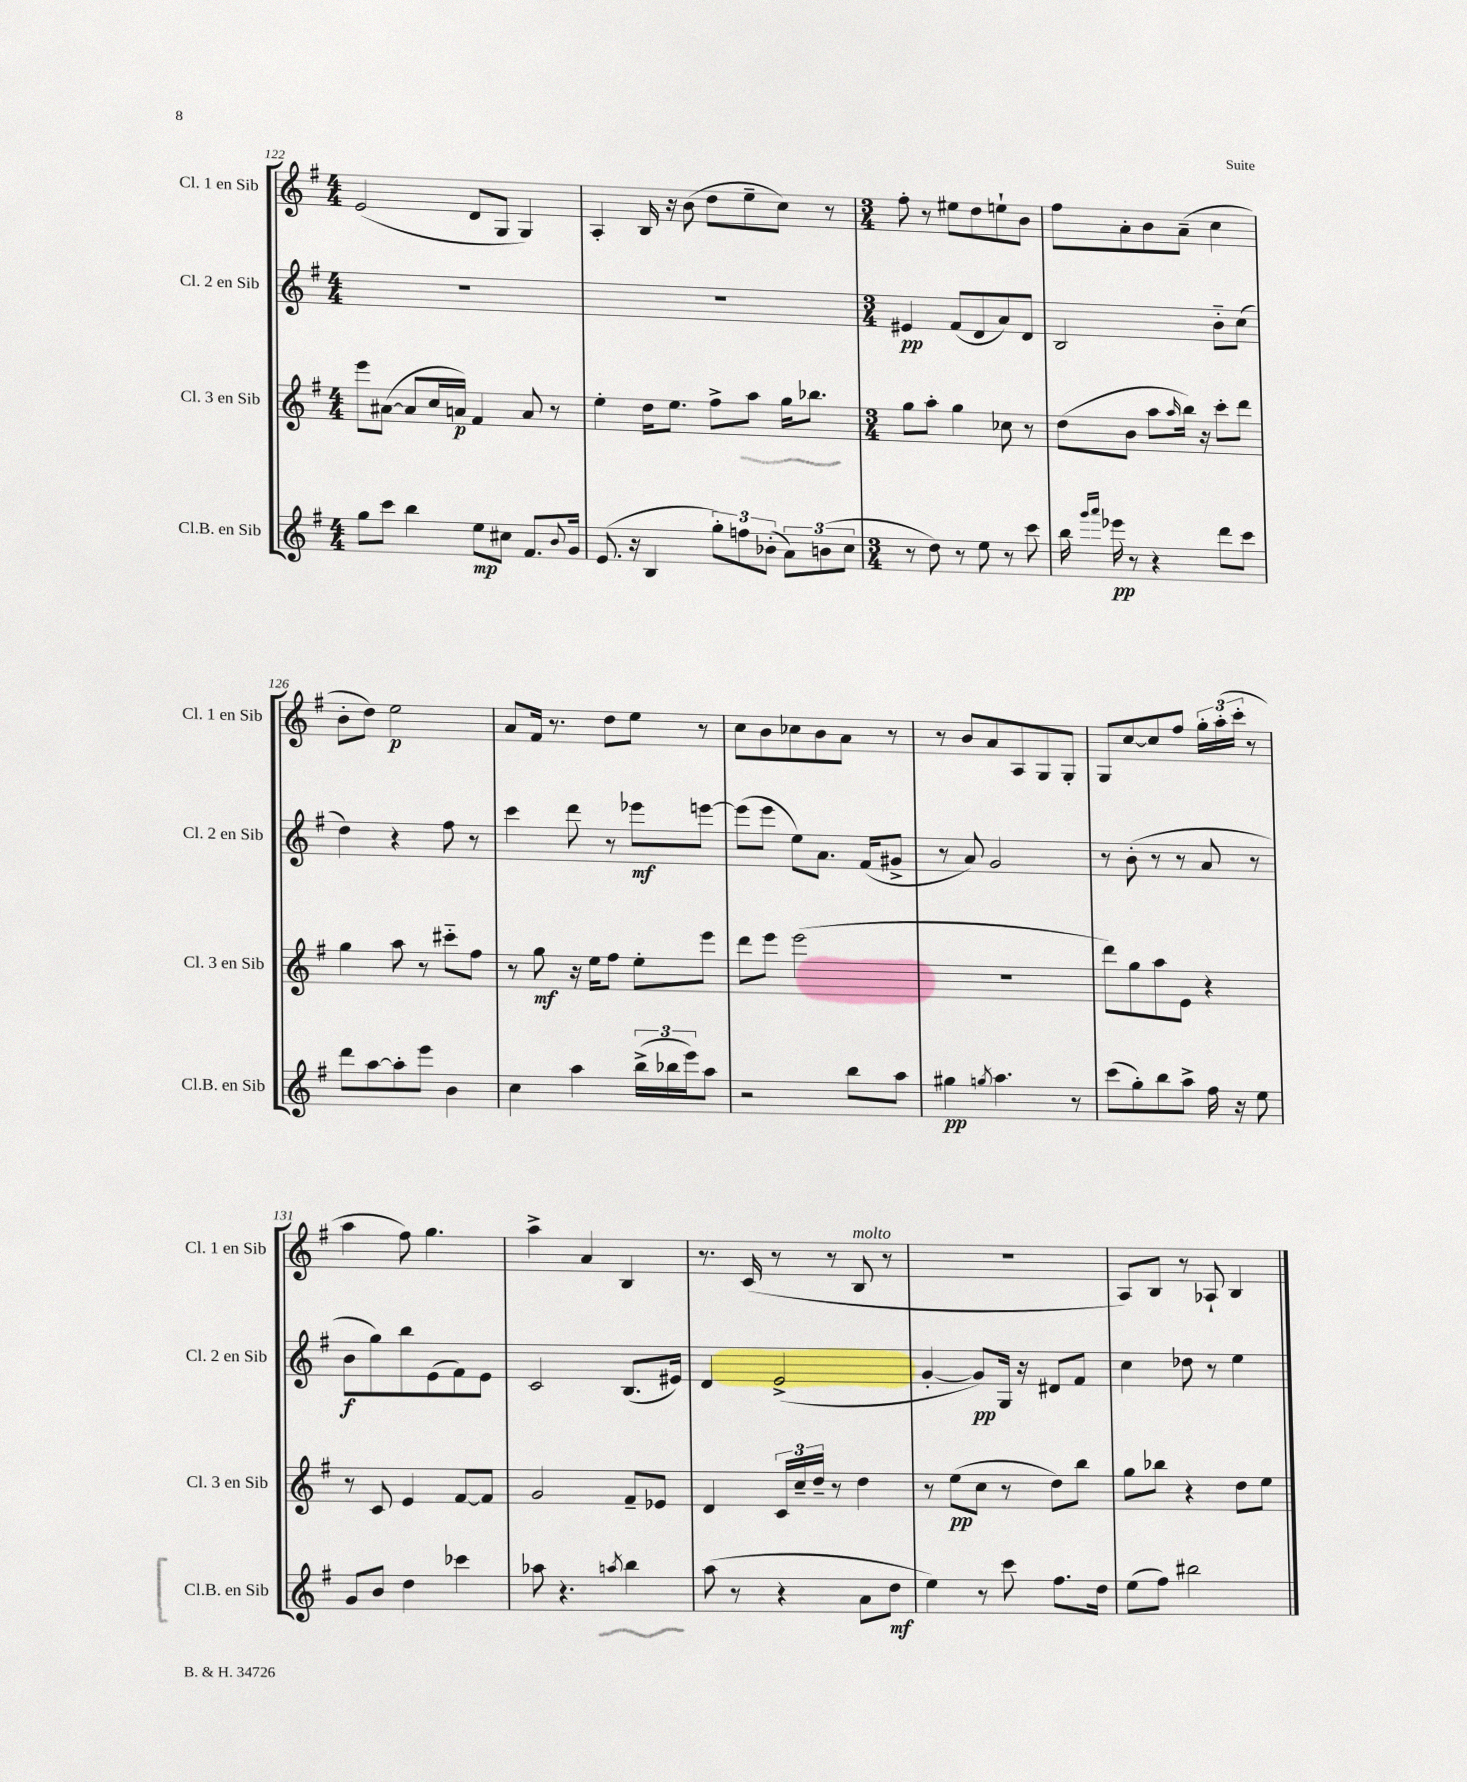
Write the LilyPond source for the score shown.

<<
\new StaffGroup <<
\new Staff = "s0" \with { instrumentName = "Cl. 1 en Sib" shortInstrumentName = "Cl. 1 en Sib" } {
    \clef treble \key g \major \numericTimeSignature \time 4/4
    e'2( d'8 g8 g4) |
    a4-. b16 r16 b'8( d''8 e''8-- c''8) r8 |
    \numericTimeSignature \time 3/4 fis''8-. r8 eis''8 d''8 e''8-! b'8 |
    fis''8 a'8-. b'8 a'8--( c''4 |
    b'8-. d''8) e''2\p |
    a'8 fis'16 r8. d''8 e''8 r8 |
    c''8 b'8 ces''8 b'8 a'8 r8 |
    r8 b'8 a'8 a8 g8 g8-. |
    g8 c''8~ c''8 fis''8 \tuplet 3/2 { g''16-. a''16-.( c'''16-. } r8 |
    a''4 fis''8) g''4. |
    a''4-> a'4 b4 |
    r8. c'16( r8 r8 b8^\markup { \italic "molto" } r8 |
    R2. |
    a8) b8 r8 aes8-! b4 \bar "|." |
}
\new Staff = "s1" \with { instrumentName = "Cl. 2 en Sib" shortInstrumentName = "Cl. 2 en Sib" } {
    \clef treble \key g \major \numericTimeSignature \time 4/4
    R1 |
    R1 |
    \numericTimeSignature \time 3/4 eis'4\pp fis'8( d'8 a'8) d'8 |
    b2 b'8-_ c''8( |
    d''4) r4 fis''8 r8 |
    c'''4 d'''8 r8 ees'''8\mf e'''8~ |
    e'''8( e'''8 e''8) a'8. fis'16( gis'8-> |
    r8 a'8) g'2 |
    r8 b'8-.( r8 r8 a'8 r8 |
    b'8\f g''8) b''8 e'8( fis'8) e'8 |
    c'2 b8.( eis'16) |
    d'4 e'2->( |
    g'4~-. g'8\pp) g16 r16 dis'8 fis'8 |
    c''4 des''8 r8 e''4 \bar "|." |
}
\new Staff = "s2" \with { instrumentName = "Cl. 3 en Sib" shortInstrumentName = "Cl. 3 en Sib" } {
    \clef treble \key g \major \numericTimeSignature \time 4/4
    e'''8 ais'8~( ais'8 c''16 a'16\p) fis'4 a'8 r8 |
    e''4-. d''16 e''8. fis''8-> a''8 g''16 bes''8. |
    \numericTimeSignature \time 3/4 g''8 a''8-. g''4 ces''8 r8 |
    d''8( b'8 a''8 \grace { a''16 } b''16) r16 c'''8-. d'''8 |
    g''4 a''8 r8 cis'''8-_ fis''8 |
    r8 g''8\mf r16 e''16 fis''8 e''8-. e'''8 |
    d'''8 e'''8 e'''2( |
    R2. |
    d'''8) g''8 a''8 e'8 r4 |
    r8 c'8 e'4 fis'8~ fis'8 |
    g'2 fis'8-- ees'8 |
    d'4 \tuplet 3/2 { c'16 c''16-- d''16-- } r8 d''4 |
    r8 e''8\pp( c''8 r8 d''8) b''8 |
    g''8 bes''8 r4 d''8 e''8 \bar "|." |
}
\new Staff = "s3" \with { instrumentName = "Cl.B. en Sib" shortInstrumentName = "Cl.B. en Sib" } {
    \clef treble \key g \major \numericTimeSignature \time 4/4
    g''8 c'''8 b''4 e''8\mp cis''8 fis'8. \appoggiatura { b'8 } g'16 |
    e'8.( r16 b4 \tuplet 3/2 { g''8-.) f''8 bes'8-.( } \tuplet 3/2 { a'8) b'8( c''8 } |
    \numericTimeSignature \time 3/4 r8 d''8) r8 e''8 r8 c'''8 |
    b''16 \grace { g'''16 a'''16 } ees'''16\pp r8 r4 d'''8 c'''8 |
    d'''8 a''8~ a''8-. e'''8 b'4 |
    c''4 a''4 \tuplet 3/2 { b''16->( bes''16 e'''16) } a''8 |
    r2 b''8 a''8 |
    gis''4\pp \acciaccatura { g''8 } a''4. r8 |
    c'''8( g''8-.) b''8 a''8-> fis''16 r16 e''8 |
    g'8 b'8 d''4 ces'''4 |
    aes''8 r4. \acciaccatura { a''8 } b''4 |
    a''8( r8 r4 a'8 d''8\mf |
    e''4) r8 c'''8 fis''8. d''16 |
    e''8( fis''8) bis''2 \bar "|." |
}
>>
>>
\layout { \context { \Score currentBarNumber = #122 } }
